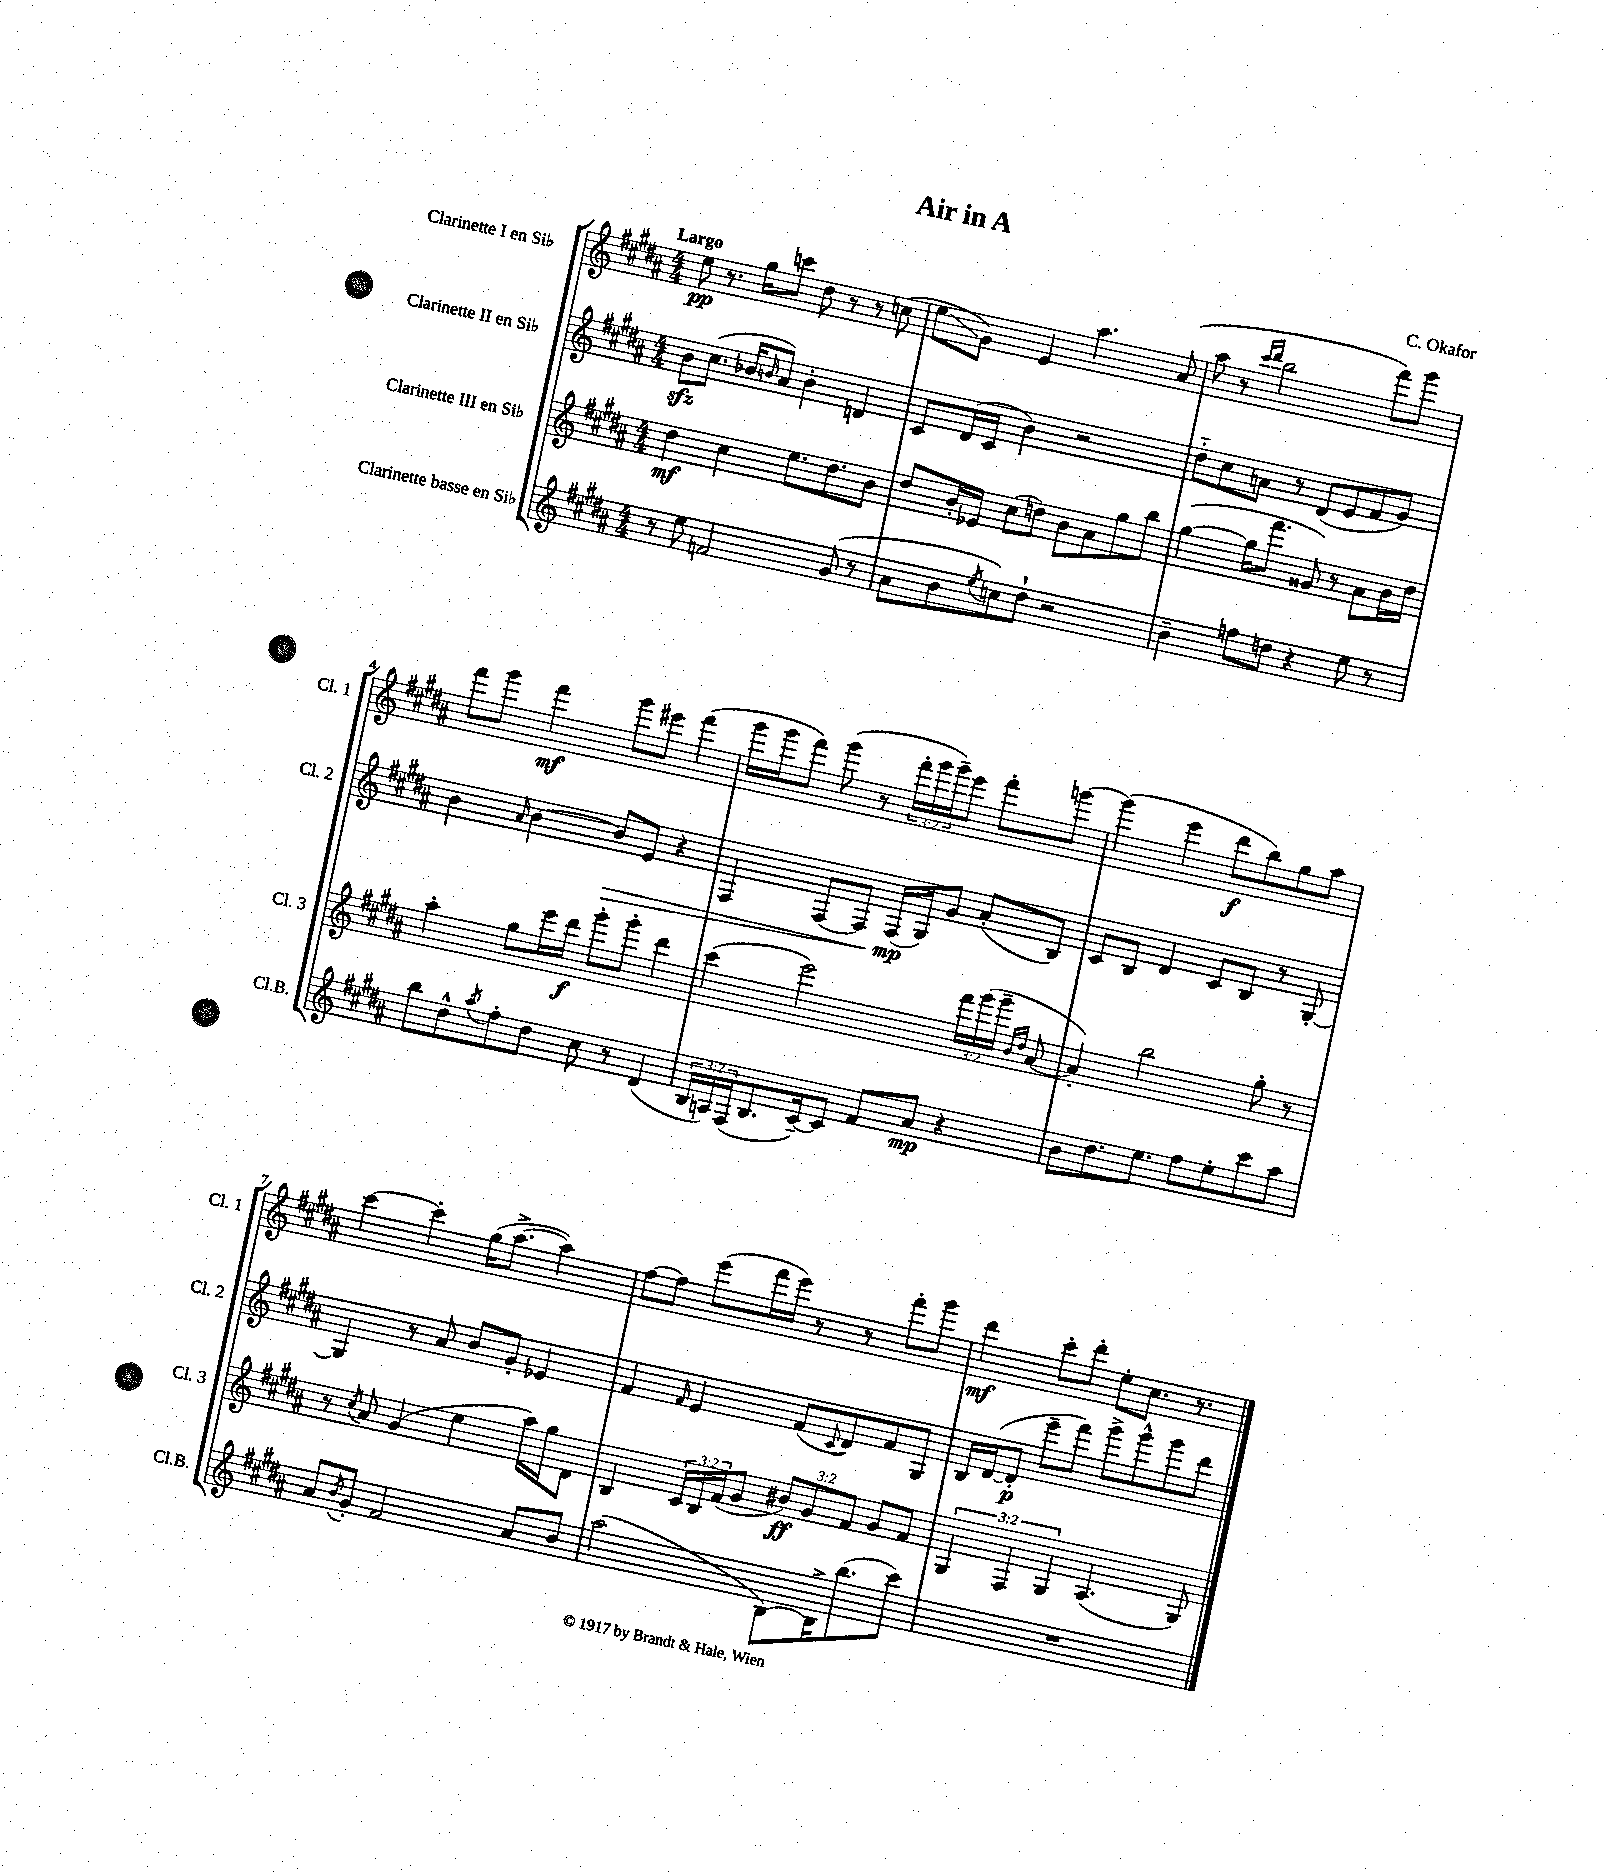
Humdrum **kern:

**kern	**kern	**kern	**kern
*staff4	*staff3	*staff2	*staff1
*clefG2	*clefG2	*clefG2	*clefG2
*k[f#c#g#d#a#]	*k[f#c#g#d#a#]	*k[f#c#g#d#a#]	*k[f#c#g#d#a#]
*M4/4	*M4/4	*M4/4	*M4/4
8r	4dd#\	8b\L	8ee\
8ee\	.	(8.cc#\J	8.r
2f/	4cc#\	.	.
.	.	16b-/LK	16gg#\LK
.	.	16qqb/	.
.	.	8a#/J)	8ccc\J
.	8.ee\L	4b'\	8dd#\
.	.	.	8r
.	8.dd#\	.	.
(8g#/	.	4d/	8r
8r	8b\J	.	(8cc\
=	=	=	=
8a#\L	8dd#/L	8c#/L	8ee\L
8b\	16b'/L	(16d#/L	8g#\J)
.	16e-/JJ	16c#/JJ	.
8qee/	.	.	.
8cc\)	(8cc#\L	4b\)	4e/
8dd#`\J	8dd\J)	.	.
2r	8b\L	2r	4.aa#\
.	8a#\	.	.
.	8gg#\	.	.
.	8bb\J	.	(8a#/
=	=	=	=
4b~\	([4gg#\	8dd#'~\L	8aa#\
.	.	8cc#\	8r
.	.	.	16qqccc#/LL
.	.	.	16qqddd#/JJ
8ff\L	16gg#\]LK	8a\J	2bb\
.	8.fff#\J	.	.
8dd\J	.	8r	.
4r	8g##/)	(8d#/L	.
.	8r	8e/	.
8ee\	8a#\L	8f#/	8fff#\L)
8r	16b\L	8g#/J)	8ggg#\J
.	16dd#\JJ	.	.
=	=	=	=
8bb\L	4aa#'\	4b\	8fff#\L
8dd#^^\	.	.	8ggg#\J
8qaa#/	.	16qqa#/	.
8ff#'\	8gg#\L	[4b\	4fff#\
8dd#\J	16eee\L	.	.
.	16ddd#\JJ	.	.
8cc#\	8ggg#'\L	8b/]L	8ggg#\L
8r	8ggg#'\J	8e/J	8eee#\J
(4d#/	4ddd#\	4r	(4fff#\
=	=	=	=
24B/LL	(4ccc#\	4F#/	16ggg#\LL
24A/)	.	.	.
.	.	.	16ggg#\J
(24F#/J	.	.	.
8.B/	.	.	8fff#\J)
.	2eee\)	[8F#/L	(8ggg#\
[16c#~/k)	.	.	.
8c#/]J	.	8F#/]J	8r
8f#/L	.	(16F#/LL	24fff#'\LL
.	.	.	24ggg#\
.	.	16G#/J)	.
.	.	.	24ggg#~\J)
8a#/J	.	8g#/J	8eee\J
4r	24fff#\LL	(8a#'/L	8fff#'\L
.	(24ggg#\	.	.
.	24ggg#~\JJ	.	.
.	16qqb/LL	.	.
.	16qqdd#/JJ	.	.
.	[8a#/	8B/J)	[8ggg\J
=	=	=	=
8b\L	4a#'/])	8c#/L	(4ggg\]
8.dd#\	.	8B/J	.
.	2bb\	4d#/	4eee\
8.ee\J	.	.	.
8ff#\L	.	8c#/L	8ddd#\L
8ee'\	.	8B/J	8bb\)
8ccc#\	8gg#'\	8r	8gg#\
8aa#\J	8r	[8G#'/	8aa#\J
=	=	=	=
8a#/L	8r	4G#/]	[4ccc#\
8qb/	8qcc#/	.	.
8g#'/J	8a#/	.	.
2f#/	(4g#/	8r	4ccc#'\]
.	.	8a#/	.
.	4ee\	8b/L	(16gg#\LK
.	.	.	[8.aa#^\J
.	.	8g#'/J	.
8a#/L	16aa#\LL)	4e-/	4aa#\])
.	16gg#\J	.	.
8b/J	8d#\J	.	.
=	=	=	=
(2aa#\	4B/	4f#/	[8ff#\L
.	.	.	8ff#\]J
.	.	16qqf#/	.
.	24c#/LL	4e/	(8eee\L
.	24B/	.	.
.	(24f#/J	.	.
.	8g#/J	.	16fff#\L
.	.	.	16eee\JJ)
[8B\L)	12b#/L)	(8f#/L	8r
.	12g#/	.	.
.	.	8qqc#/	.
16B^\]K	.	8d#/)	8r
.	12f#/J	.	.
(8.bb\	.	.	.
.	8g#/L	8f#/	8fff#'\L
8ccc#\J)	8f#/J	8G#/J	8ggg#\J
=	=	=	=
1r	6G#/	16B/LL	4ddd#\
.	.	([16d#/J	.
.	.	8d#'/]J	.
.	6F#/	.	.
.	.	8eee~\L	8ccc#'\L
.	6G#/	.	.
.	.	8fff#\J)	8ddd#'\J
.	(4.A#/	8ggg#^\L	8ee'\L
.	.	8ggg#^^\	8.cc#\J
.	.	8ggg#\	.
.	.	.	8.r
.	8G#/)	8ddd#\J	.
==	==	==	==
*-	*-	*-	*-
